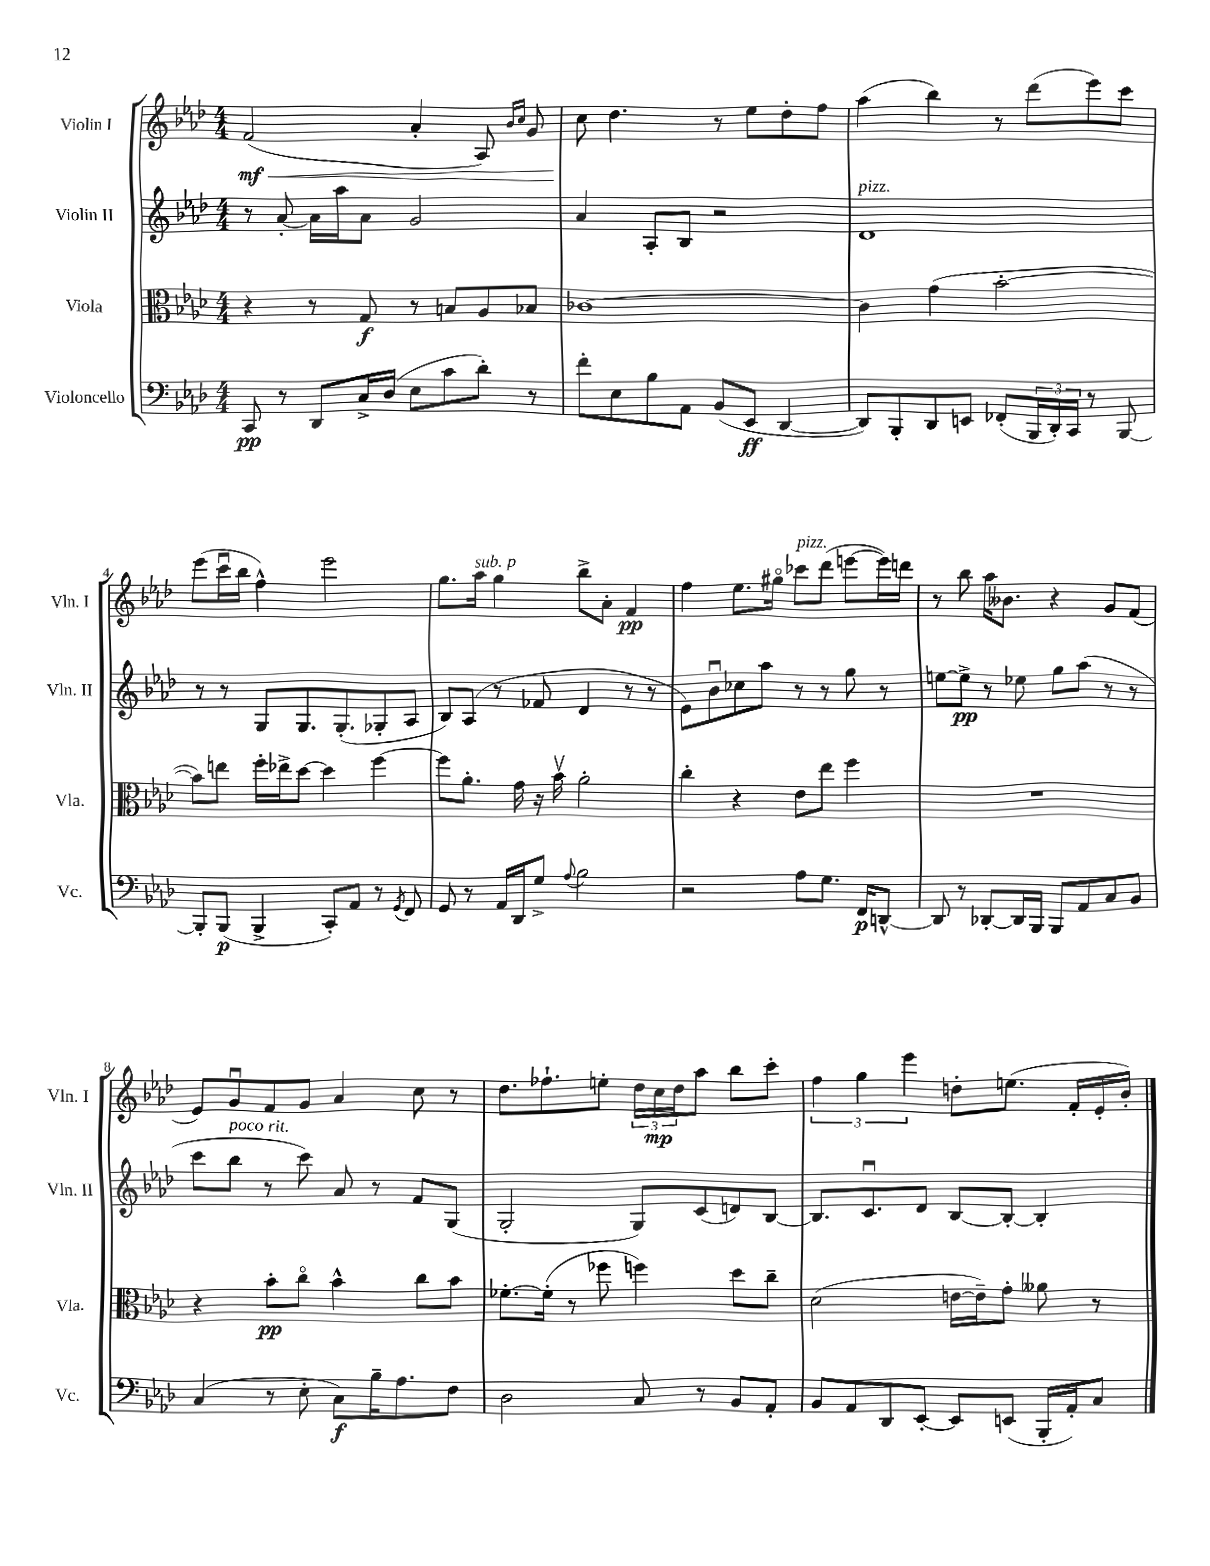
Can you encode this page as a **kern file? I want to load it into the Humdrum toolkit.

**kern	**kern	**kern	**kern
*staff4	*staff3	*staff2	*staff1
*clefF4	*clefC3	*clefG2	*clefG2
*k[b-e-a-d-]	*k[b-e-a-d-]	*k[b-e-a-d-]	*k[b-e-a-d-]
*M4/4	*M4/4	*M4/4	*M4/4
8CC	4r	8r	(2f
8r	.	[8a-'	.
8DD-	8r	16a-]	.
.	.	16aa-	.
16C^	8G	8a-	.
(16D-	.	.	.
8E-	8r	2g	4a-'
8c	8B	.	.
8d-')	8A-	.	8A-)
.	.	.	16qqb-
.	.	.	16qqcc
8r	8B-	.	8g
=	=	=	=
8f'	[1c-	4a-	8cc
8E-	.	.	4.dd-
8B-	.	8A-'	.
8AA-	.	8B-	.
(8BB-	.	2r	8r
8EE-	.	.	8ee-
[4DD-	.	.	8dd-'
.	.	.	8ff
=	=	=	=
8DD-])	4c-]	1d-	(4aa-
8BBB-'	.	.	.
8DD-	(4g	.	4bb-)
8EE	.	.	.
(8FF-'	[2b-'	.	8r
24BBB-	.	.	(8ddd-
24DD-')	.	.	.
24CC	.	.	.
8r	.	.	8eee-)
[8BBB-	.	.	8ccc
=	=	=	=
8BBB-']	8b-])	8r	(8eee-
(8BBB-	8ee	8r	16cccu
.	.	.	16bb-
4BBB-^	16ff'	8G	4ff^^)
.	16ee-^	.	.
.	[8dd-	8.G	.
8CC')	4dd-]	.	2eee-
.	.	(8.G'	.
8AA-	.	.	.
8r	[4ff	8G-'	.
8qGG	.	.	.
8FF	.	8A-	.
=	=	=	=
8GG	8ff]	8B-)	8.gg
8r	8.a-'	(8A-	.
.	.	.	16aa-
16AA-	.	8r	4gg
16DD-	16g	.	.
8G^	16r	8f-	.
.	16b-v	.	.
8qqA-	.	.	.
2B-	2a-'	4d-	8bb-^
.	.	.	8a-'
.	.	8r	4f
.	.	8r	.
=	=	=	=
2r	4cc'	8e-)	4ff
.	.	8b-u	.
.	4r	8cc-	8.ee-
.	.	8aa-	.
.	.	.	16gg#o
8A-	8e-	8r	8ccc-
8.G	8ee-	8r	(8ddd-
.	4ff	8gg	[8eee
16FF	.	.	.
[8DD^^	.	8r	16eee])
.	.	.	16ddd
=	=	=	=
8DD]	1r	[8ee	8r
8r	.	8ee^]	8bb-
[8DD-'	.	8r	16aa-
.	.	.	8.b--
16DD-]	.	8ee-	.
16BBB-	.	.	.
8BBB-	.	8gg	4r
8AA-	.	(8aa-	.
8C	.	8r	8g
8BB-	.	8r	(8f
=	=	=	=
(4C	4r	8ccc	8e-)
.	.	8bb-	8gu
8r	8b-'	8r	8f
8E-'	8cco	8ccc)	8g
8C)	4b-^^	8a-	4a-
16B-~	.	8r	.
8.A-	.	.	.
.	8cc	8f	8cc
8F	8b-	(8G	8r
=	=	=	=
2D-	[8.f-'	2G'	8.dd-
.	(16f-']	.	8.ff-`
.	8r	.	.
.	8ff-	.	8ee'
8C	4ff)	8G)	24dd-
.	.	.	24cc
.	.	.	24dd-
8r	.	(8c	8aa-
8BB-	8dd-	8d)	8bb-
8AA-'	8cc~	[8B-	8ccc'
=	=	=	=
8BB-	(2d-	8.B-]	6ff
8AA-	.	.	.
.	.	.	6gg
.	.	8.cu	.
8DD-	.	.	.
.	.	.	6eee-
[8EE-'	.	8d-	.
8EE-]	[16e	[8B-	8dd'
.	16e~])	.	.
(8EE	8g'	8B-'_	(8.ee
16BBB-'	8a--	4B-']	.
16AA-')	.	.	16f'
8C	8r	.	16e-'
.	.	.	16b-')
==	==	==	==
*-	*-	*-	*-
